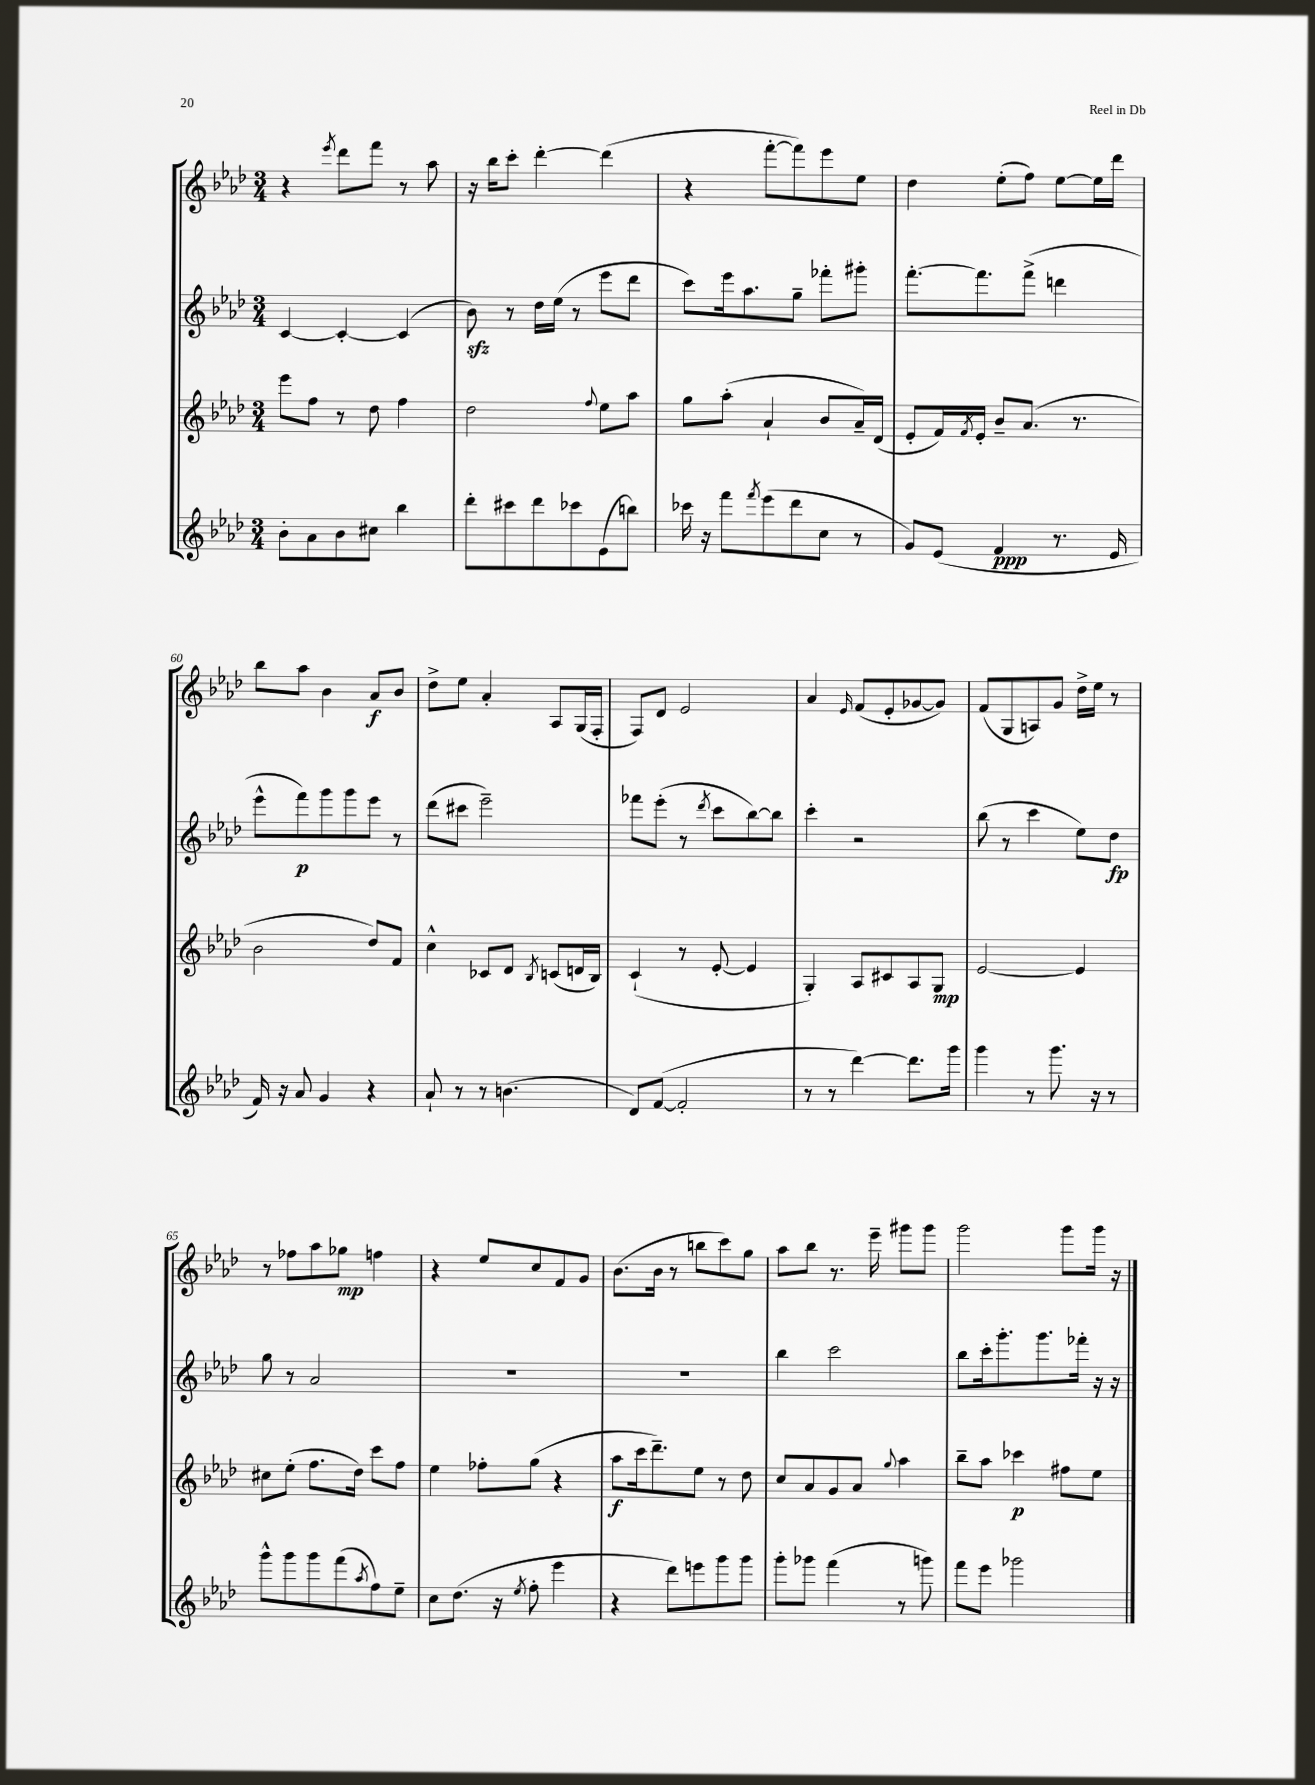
<<
\new StaffGroup <<
\new Staff = "s0" {
    \clef treble \key aes \major \numericTimeSignature \time 3/4
    r4 \acciaccatura { ees'''8 } des'''8 f'''8 r8 aes''8 |
    r16 bes''16 c'''8-. des'''4~-. des'''4( |
    r4 f'''8~-. f'''8) ees'''8 ees''8 |
    des''4 ees''8-.( f''8) ees''8~ ees''16 des'''16 |
    bes''8 aes''8 bes'4 aes'8\f bes'8 |
    des''8-> ees''8 aes'4-. aes8 g16( f16-. |
    f8) des'8 ees'2 |
    aes'4 \grace { ees'16 } f'8( ees'8-. ges'8~ ges'8) |
    f'8( g8 a8) g'8 des''16-> ees''16 r8 |
    r8 fes''8 aes''8 ges''8\mp f''4 |
    r4 ees''8 c''8 f'8 g'8 |
    bes'8.( bes'16 r8 b''8 c'''8) g''8 |
    aes''8 bes''8 r8. ees'''16-- gis'''8 gis'''8 |
    g'''2 g'''8 g'''16 r16 \bar "|." |
}
\new Staff = "s1" {
    \clef treble \key aes \major \numericTimeSignature \time 3/4
    c'4~ c'4~-. c'4( |
    bes'8\sfz) r8 des''16 ees''16( r8 ees'''8 des'''8 |
    c'''8) ees'''16 aes''8. g''8-- fes'''8-. gis'''8-. |
    f'''8.~-. f'''8. f'''8->( d'''4 |
    ees'''8-^ f'''8\p) g'''8 g'''8 ees'''8 r8 |
    des'''8( cis'''8 ees'''2--) |
    fes'''8 ees'''8-.( r8 \acciaccatura { des'''8 } c'''8 bes''8~) bes''8 |
    c'''4-. r2 |
    bes''8( r8 c'''4 ees''8) des''8\fp |
    g''8 r8 aes'2 |
    R2. |
    R2. |
    bes''4 c'''2 |
    bes''8 c'''16-. g'''8.-. g'''8. fes'''16-. r16 r16 \bar "|." |
}
\new Staff = "s2" {
    \clef treble \key aes \major \numericTimeSignature \time 3/4
    ees'''8 f''8 r8 des''8 f''4 |
    des''2 \appoggiatura { f''8 } ees''8 aes''8 |
    g''8 aes''8-.( aes'4-! bes'8 aes'16--) des'16( |
    ees'8-. f'16) \acciaccatura { f'8 } ees'16-. bes'8-- aes'8.( r8. |
    bes'2 des''8) f'8 |
    c''4-^ ces'8 des'8 \acciaccatura { bes8 } c'8( d'16 bes16) |
    c'4-!( r8 ees'8~-. ees'4 |
    g4-.) aes8 cis'8 aes8 g8\mp |
    ees'2~ ees'4 |
    cis''8 ees''8-.( f''8. des''16) c'''8 f''8 |
    ees''4 fes''8-. g''8( r4 |
    aes''8\f c'''16 des'''8.--) ees''8 r8 des''8 |
    c''8 aes'8 g'8 aes'8 \appoggiatura { g''8 } aes''4 |
    bes''8-- aes''8 ces'''4\p fis''8 ees''8 \bar "|." |
}
\new Staff = "s3" {
    \clef treble \key aes \major \numericTimeSignature \time 3/4
    bes'8-. aes'8 bes'8 cis''8 bes''4 |
    des'''8-. cis'''8 des'''8 ces'''8 ees'8( b''8) |
    ces'''16 r16 f'''8 \acciaccatura { f'''8 } ees'''8( des'''8 c''8 r8 |
    g'8) ees'8( f'4\ppp r8. ees'16 |
    f'16) r16 aes'8 g'4 r4 |
    aes'8-! r8 r8 b'4.( |
    des'8) f'8~( f'2-. |
    r8 r8 des'''4~) des'''8. g'''16 |
    g'''4 r8 g'''8. r16 r8 |
    g'''8-^ g'''8 g'''8 f'''8( \acciaccatura { aes''8 } f''8) ees''8-- |
    c''8 des''8.( r16 \acciaccatura { ees''8 } f''8-. ees'''4 |
    r4 des'''8) e'''8 g'''8 g'''8 |
    g'''8-. ges'''8 f'''4( r8 g'''8) |
    f'''8 ees'''8 ges'''2 \bar "|." |
}
>>
>>
\layout { \context { \Score currentBarNumber = #56 \override BarNumber.break-visibility = ##(#f #t #t) barNumberVisibility = #(every-nth-bar-number-visible 5) } }
